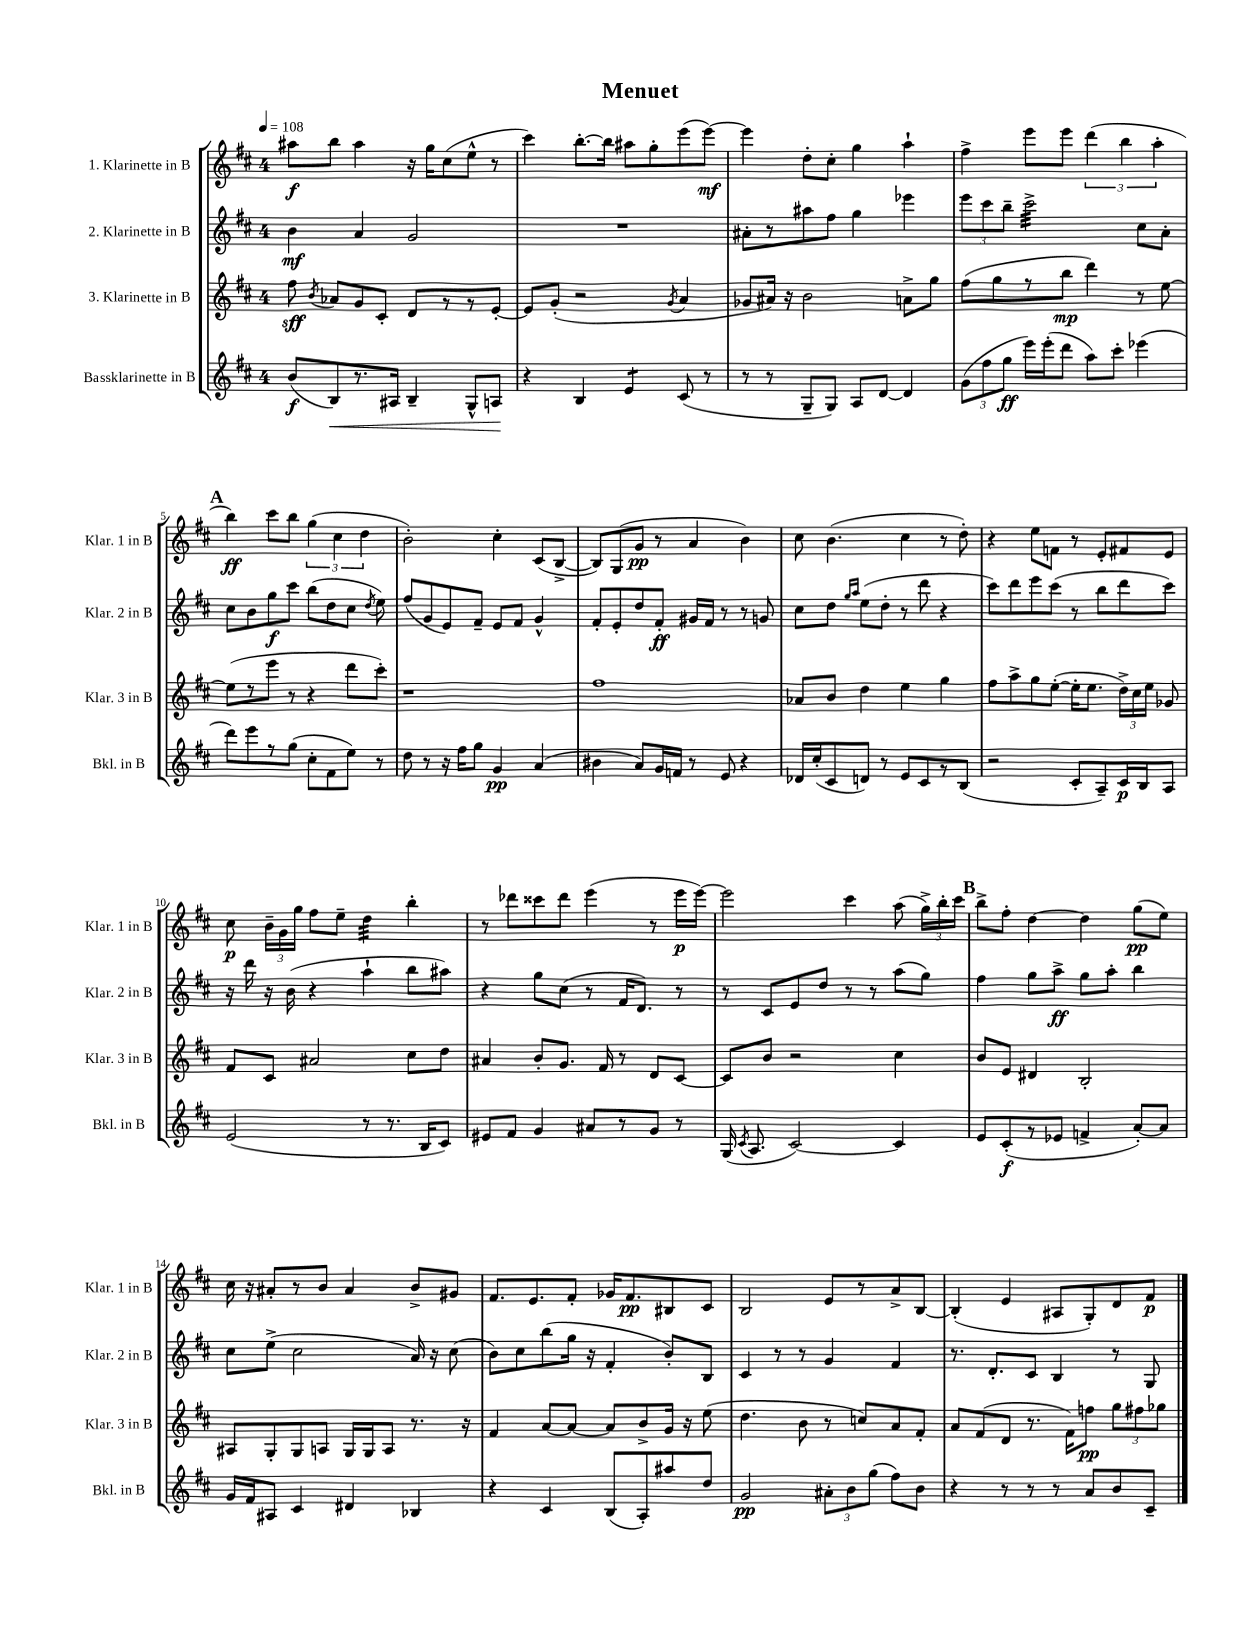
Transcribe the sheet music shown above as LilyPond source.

\header { title = "Menuet" }
<<
\new StaffGroup <<
\new Staff = "s0" \with { instrumentName = "1. Klarinette in B" shortInstrumentName = "Klar. 1 in B" } {
    \clef treble \key d \major \once \override Staff.TimeSignature.style = #'single-digit \time 4/4 \tempo 4 = 108
    \autoBeamOff ais''8[\f b''8] ais''4 r16 g''16[ cis''8( e''8]-^ r8 |
    cis'''4) b''8.[~-. b''16] ais''8[ g''8-. e'''8( e'''8]~\mf) |
    e'''4 d''8[-. cis''8]-. g''4 a''4-! |
    fis''4-> e'''8[ e'''8] \tuplet 3/2 { d'''4( b''4 a''4-. } |
    \mark \markup { \bold "A" } b''4\ff) cis'''8[ b''8] \tuplet 3/2 { g''4( cis''4 d''4 } |
    b'2-.) cis''4-. cis'8[( b8]~-> |
    b8[) g8( g'8]\pp r8 a'4 b'4) |
    cis''8 b'4.( cis''4 r8 d''8-.) |
    r4 e''8[ f'8] r8 e'8[-. fis'8 e'8] |
    cis''8\p \tuplet 3/2 { b'16[-- g'16 g''16] } fis''8[ e''8]-- d''4:32 b''4-. |
    r8 des'''8[ cisis'''8 des'''8] e'''4( r8 e'''16[\p e'''16]~) |
    e'''2 cis'''4 a''8( \tuplet 3/2 { g''16[->) b''16-. cis'''16] } |
    \mark \markup { \bold "B" } b''8[-> fis''8]-. d''4~ d''4 g''8[\pp( e''8]) |
    cis''16 r16 ais'8[-. r8 b'8] ais'4 b'8[-> gis'8] |
    fis'8.[ e'8. fis'8]-. ges'16[ fis'8.\pp bis8 cis'8] |
    b2 e'8[ r8 a'8-> b8]~ |
    b4-.( e'4 ais8[ g8-.) d'8 fis'8]\p \bar "|." |
}
\new Staff = "s1" \with { instrumentName = "2. Klarinette in B" shortInstrumentName = "Klar. 2 in B" } {
    \clef treble \key d \major \once \override Staff.TimeSignature.style = #'single-digit \time 4/4
    \autoBeamOff b'4\mf a'4 g'2 |
    R1 |
    ais'8[-. r8 ais''8 fis''8] g''4 ees'''4 |
    \tuplet 3/2 { e'''8[ cis'''8 b''8]-- } cis'''2:32-> cis''8[ a'8]-. |
    \mark \markup { \bold "A" } cis''8[ b'8 g''8\f cis'''8] b''8[( d''8 cis''8] \acciaccatura { d''8 } e''8) |
    fis''8[( g'8 e'8) fis'8]-- e'8[ fis'8] g'4-^ |
    fis'8[-. e'8-. d''8 fis'8]-.\ff gis'16[ fis'16] r8 r8 g'8 |
    cis''8[ d''8] \grace { g''16[ a''16] } e''8[( d''8]-. r8 d'''8 r4 |
    cis'''8[) d'''8 e'''8 cis'''8]( r8 b''8[ d'''8 cis'''8]) |
    r16 d'''16 r16 b'16( r4 a''4-! b''8[ ais''8]) |
    r4 g''8[ cis''8]( r8 fis'16[ d'8.]) r8 |
    r8 cis'8[ e'8 d''8] r8 r8 a''8[( g''8]) |
    \mark \markup { \bold "B" } fis''4 g''8[ a''8]->\ff g''8[ a''8]-. b''4 |
    cis''8[ e''8]->( cis''2 a'16) r16 cis''8( |
    b'8[) cis''8 b''8( g''16] r16 fis'4-. b'8[-.) b8] |
    cis'4 r8 r8 g'4 fis'4 |
    r8. d'8.[-. cis'8] b4 r8 g8 \bar "|." |
}
\new Staff = "s2" \with { instrumentName = "3. Klarinette in B" shortInstrumentName = "Klar. 3 in B" } {
    \clef treble \key d \major \once \override Staff.TimeSignature.style = #'single-digit \time 4/4
    \autoBeamOff fis''8\sff \acciaccatura { b'8 } aes'8[ g'8 cis'8]-. d'8[ r8 r8 e'8]~-. |
    e'8[ g'8]-.( r2 \acciaccatura { g'8 } a'4 |
    ges'8[ ais'16]) r16 b'2 a'8[-> g''8] |
    fis''8[( g''8 r8 b''8]\mp d'''4) r8 e''8~ |
    \mark \markup { \bold "A" } e''8[( r8 e'''8] r8 r4 d'''8[ cis'''8]-.) |
    r1 |
    fis''1 |
    aes'8[ b'8] d''4 e''4 g''4 |
    fis''8[ a''8-> g''8 e''8]~-.( e''16[-. e''8.] \tuplet 3/2 { d''16[->) cis''16 e''16] } ges'8 |
    fis'8[ cis'8] ais'2 cis''8[ d''8] |
    ais'4 b'8[-. g'8.] fis'16 r8 d'8[ cis'8]~ |
    cis'8[ b'8] r2 cis''4 |
    \mark \markup { \bold "B" } b'8[ e'8] dis'4 b2-. |
    ais8[ g8-. g8 a8] g16[ g16 a8] r8. r16 |
    fis'4 a'8[~ a'8]~ a'8[ b'8-> g'16] r16 e''8( |
    d''4. b'8 r8 c''8[) a'8 fis'8]-. |
    a'8[ fis'8( d'8] r8. fis'16[) f''8]\pp \tuplet 3/2 { g''8[ fis''8 ges''8] } \bar "|." |
}
\new Staff = "s3" \with { instrumentName = "Bassklarinette in B" shortInstrumentName = "Bkl. in B" } {
    \clef treble \key d \major \once \override Staff.TimeSignature.style = #'single-digit \time 4/4
    \autoBeamOff b'8[\f( b8\<) r8. ais16] b4-- g8[-^ a8]\! |
    r4 b4 e'4:8 cis'8( r8 |
    r8 r8 g8[-- g8]) a8[ d'8]~ d'4 |
    \tuplet 3/2 { g'8[( fis''8 g''8]\ff } e'''16[) e'''16-.( d'''8] a''8[) cis'''8]-. ees'''4( |
    \mark \markup { \bold "A" } d'''8[) e'''8 r8 g''8]( cis''8[-. fis'8 e''8]) r8 |
    d''8 r8 r16 fis''16[ g''8] g'4\pp a'4( |
    bis'4 a'8[) g'16 f'16] r8 e'8 r4 |
    des'16[ cis''16-.( cis'8 d'8]) r8 e'8[ cis'8 r8 b8]( |
    r2 cis'8[-. a8--) cis'16\p b16 a8] |
    e'2( r8 r8. b16[ cis'8]) |
    eis'8[ fis'8] g'4 ais'8[ r8 g'8] r8 |
    g16( \acciaccatura { cis'8 } a8. cis'2~) cis'4 |
    \mark \markup { \bold "B" } e'8[ cis'8-.\f( r8 ees'8] f'4-> a'8[~-.) a'8] |
    g'16[ fis'16 ais8] cis'4 dis'4 bes4 |
    r4 cis'4 b8[( a8-.) ais''8 d''8] |
    g'2\pp \tuplet 3/2 { ais'8[-. b'8 g''8]( } fis''8[) b'8] |
    r4 r8 r8 r8 a'8[ b'8 cis'8]-- \bar "|." |
}
>>
>>
